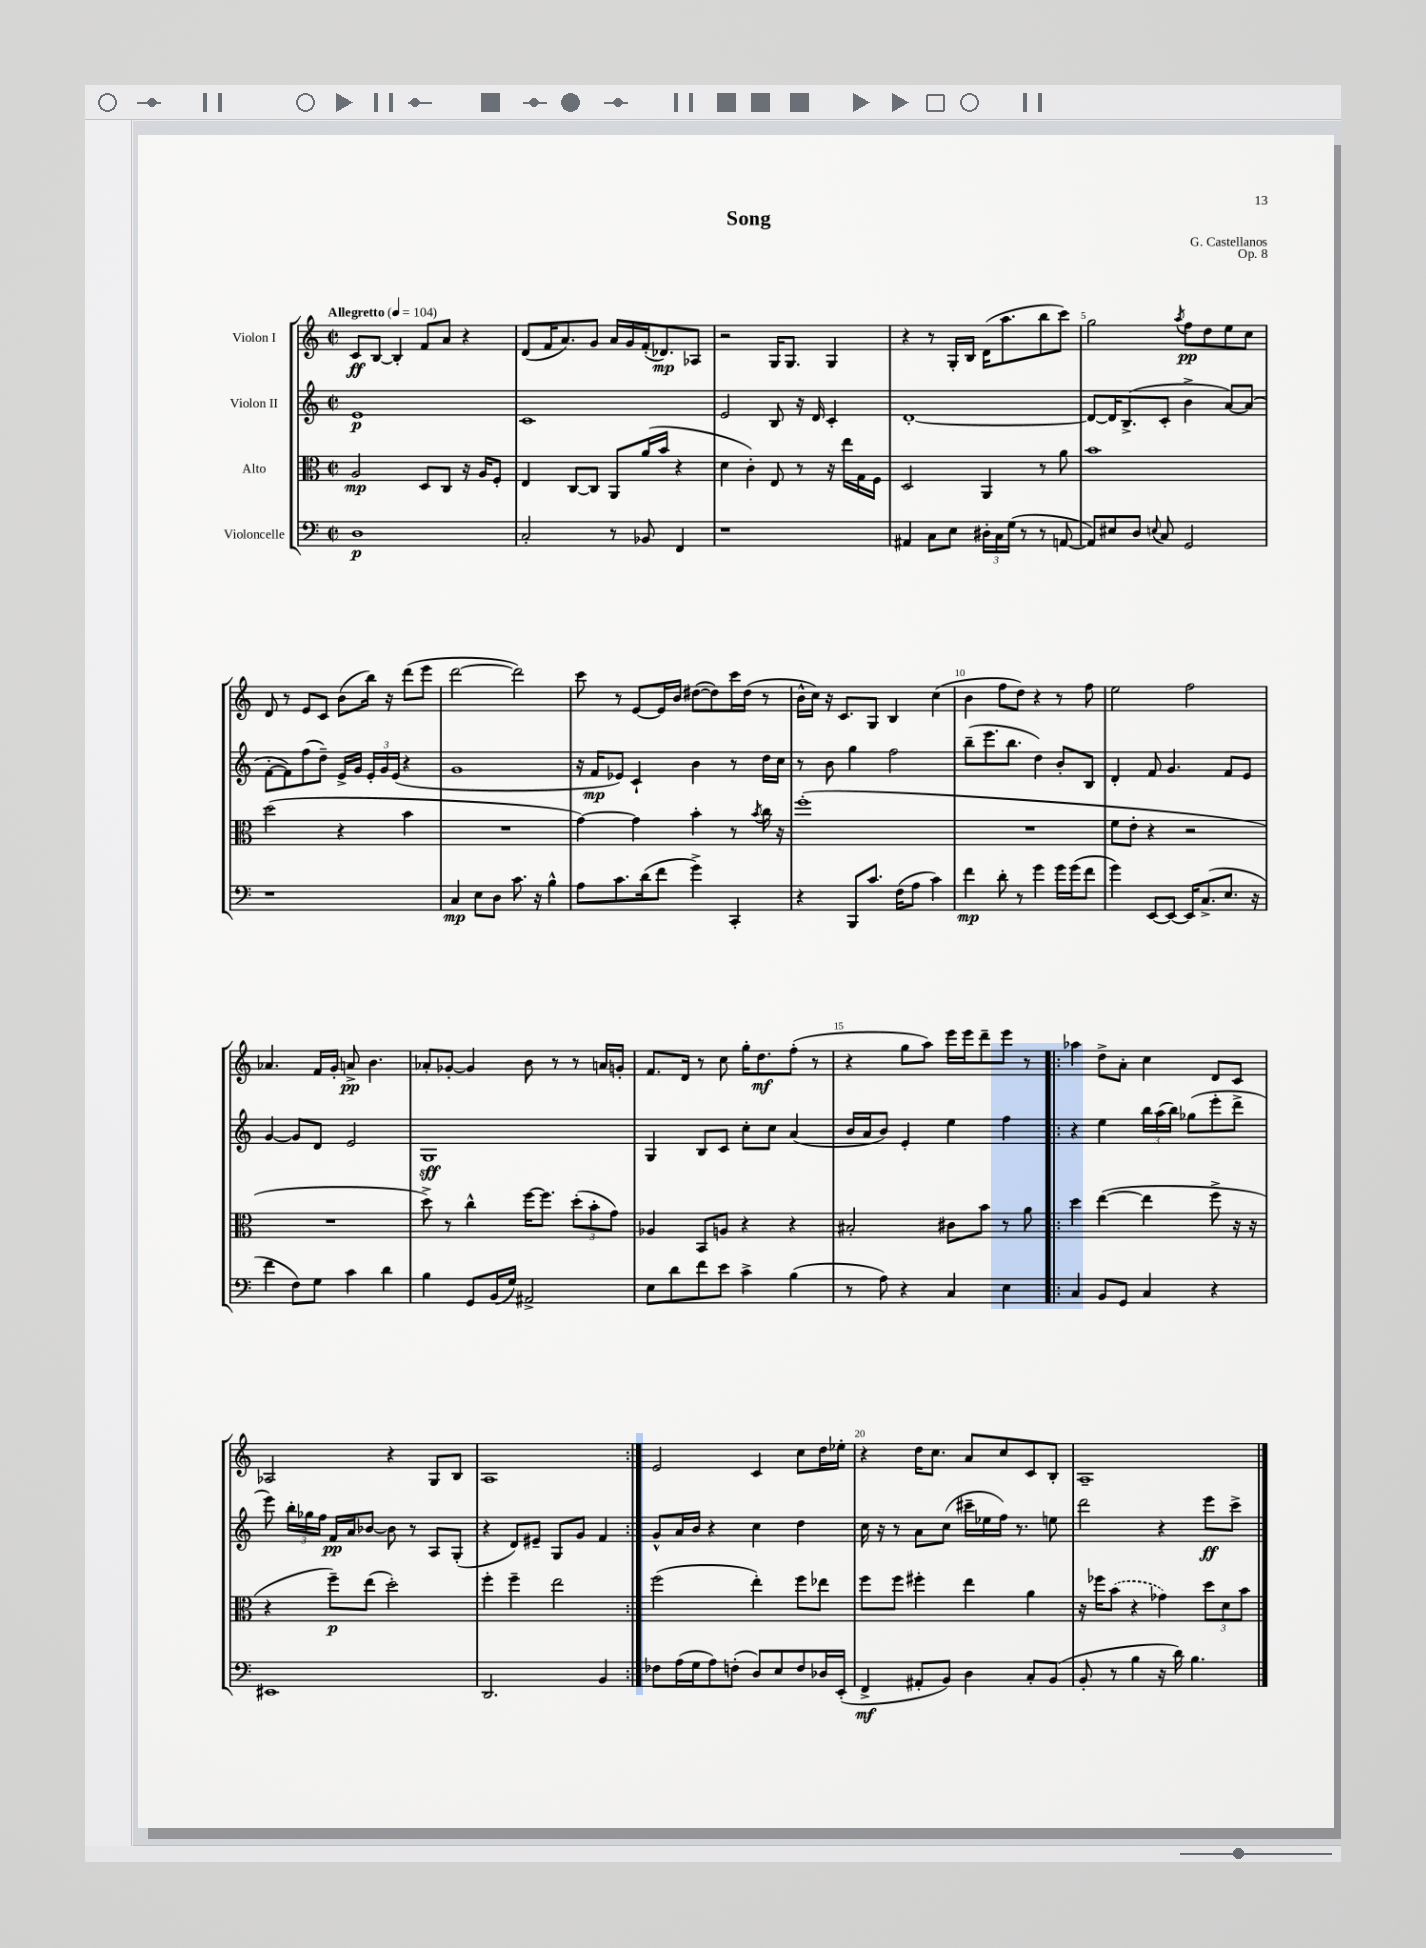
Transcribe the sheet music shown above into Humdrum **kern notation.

**kern	**kern	**kern	**kern
*staff4	*staff3	*staff2	*staff1
*clefF4	*clefC3	*clefG2	*clefG2
*k[]	*k[]	*k[]	*k[]
*M2/2	*M2/2	*M2/2	*M2/2
*met(c|)	*met(c|)	*met(c|)	*met(c|)
*MM104	*MM104	*MM104	*MM104
1D	2A/	1e	8c/L
.	.	.	[8B/J
.	.	.	4B'/]
.	8D/L	.	8f/L
.	8C/J	.	8a/J
.	16r	.	4r
.	16A/LK	.	.
.	8F'/J	.	.
=	=	=	=
2C'/	4E/	1c	(8d/L
.	.	.	16f/K
.	.	.	8.a/)
.	[8C/L	.	.
.	8C/]J	.	8g/J
8r	8AA/L	.	16a/LL
.	.	.	16g/
8BB-/	(16a/L	.	(16f'/J
.	16b/JJ	.	8.d-/)
4FF/	4r	.	.
.	.	.	8A-/J
=	=	=	=
1r	4d\	2e/	2r
.	4c'\)	.	.
.	8E/	8B/	16G/LK
.	.	.	8.G/J
.	8r	16r	.
.	.	16d/	.
.	16r	4c'/	4G/
.	16ee\LL	.	.
.	16G\	.	.
.	16F\JJ	.	.
=	=	=	=
4AA#/	2D/	[1d'	4r
8C\L	.	.	8r
8E\J	.	.	16G'/LL
.	.	.	16B/JJ
24D#'\LL	4AA/	.	(16d\LK
24C\	.	.	.
.	.	.	8.aa\
(24G\JJ	.	.	.
8r	.	.	.
8r	8r	.	8bb\
[8AA/	8a\	.	8ccc\J)
=	=	=	=
8AA/]L)	1b	8d/_L	2gg\
8E#/	.	16d/]K	.
.	.	(8.B^/	.
8D/J	.	.	.
8qqE/	.	.	.
8C/	.	8c'/J	.
.	.	.	8qaa/
2GG/	.	4b^\	8ff\L
.	.	.	8dd\
.	.	[8a/L)	8ee\
.	.	(8a/]J	8cc\J
=	=	=	=
1r	(2dd\	[8f'\L	8d/
.	.	8f\])	8r
.	.	(8ff\	8e/L
.	.	8dd~\J)	8c/J
.	4r	16e^/LL	(8b\L
.	.	16g/JJ	.
.	.	24e'/LL	16bb\Jk)
.	.	24g/	.
.	.	.	16r
.	.	(24e/JJ	.
.	4b\	4r	(8ddd\L
.	.	.	8eee\J
=	=	=	=
4C/	1r	1g	[2ddd\
8E\L	.	.	.
8D\J	.	.	.
8.c\	.	.	2ddd\])
16r	.	.	.
4B^^\	.	.	.
=	=	=	=
8A\L	[4g\)	16r	8ccc\
.	.	16f/LK	.
8.c\	.	8e-/J)	8r
.	4g\]	4c`/	[8e/L
(16d\k	.	.	.
8f\J	.	.	16e/]L
.	.	.	16b/JJ
4g^\)	4b'\	4b\	([8dd#\L
.	.	.	8dd#\])
4CC'/	8r	8r	16ccc\L
.	.	.	(16dd#\JJ
.	8qb/	.	.
.	16cc\	16dd\LL	8r
.	16r	16cc\JJ	.
=	=	=	=
4r	(1ff'	8r	16b^^\LL
.	.	.	16cc\JJ)
.	.	8b\	16r
.	.	.	8.c/L
8BBB/L	.	4gg\	.
8.c/J	.	.	8G/J
.	.	2ff\	4B/
(16F\LK	.	.	.
8A\J	.	.	.
4c\)	.	.	(4cc\
=	=	=	=
4f\	1r	(8bb~\L	4b\
.	.	8.eee\	.
8d'\	.	.	8ff\L
.	.	8.bb\J	.
8r	.	.	8dd\J)
4g\	.	4dd\)	4r
16g\LL	.	8b'/L	8r
(16g\J	.	.	.
8f\J	.	8B/J	8ff\
=	=	=	=
4g\)	8f\L	4d'/	2ee\
.	8e'\J	.	.
[8EE/L	4r	8f/	.
8EE/_J	.	4.g/	.
16EE/]LK	2r	.	2ff\
(8.C^/	.	.	.
8.E/J	.	8f/L	.
.	.	8e/J	.
16r	.	.	.
=	=	=	=
4f\	1r	[4g/	4.a-/
8F\L)	.	8g/]L	.
8G\J	.	8d/J	16f/LL
.	.	.	16g'/JJ
4c\	.	2e/	8a^/
.	.	.	4.b\
4d\	.	.	.
=	=	=	=
4B\	8dd^\)	1G	8a-'/L
.	8r	.	[8g-'/J
8GG/L	4cc^^\	.	4g-/]
(16BB/L	.	.	.
16G/JJ)	.	.	.
2AA#^/	[16ff\LK	.	8b\
.	8.ff\]J	.	.
.	.	.	8r
.	(12dd'\L	.	8r
.	12b'\	.	.
.	.	.	16a/LL
.	12g\J)	.	.
.	.	.	16g'/JJ
=	=	=	=
8E\L	4A-/	4G/	8.f/L
8d\	.	.	.
.	.	.	16d/Jk
8f\	8BB/L	8B/L	8r
8e\J	8A/J	8c/J	8cc\
4c^\	4r	8cc'\L	16gg'\LK
.	.	.	8.dd\
.	.	8cc\J	.
(4B\	4r	(4a/	(8ff'\J
.	.	.	8r
=	=	=	=
8r	2B#'/	16b/LL	4r
.	.	16a/J	.
8A\)	.	8b/J)	.
4r	.	4e'/	8gg\L
.	.	.	8aa\J)
4C/	8c#\L	4ee\	16eee\LL
.	.	.	16eee\J
.	8b\J	.	8ddd~\
4E\	8r	4ff\	8eee\J
.	8a\	.	8r
=!|:	=!|:	=!|:	=!|:
4C/	4dd\	4r	4aa-\
8BB/L	([4ee\	4ee\	8dd^\L
8GG/J	.	.	8a'\J
4C/	4ee\]	24bb\LL	4cc\
.	.	(24aa\	.
.	.	24bb\JJ)	.
.	.	(8gg-\L	.
4r	8ff^\	8eee'\	8d/L
.	16r	8ddd^\J	8c/J
.	16r	.	.
=	=	=	=
1EE#	4r	8eee\)	2A-/
.	.	24bb'\LL	.
.	.	24gg-\	.
.	.	24ff\JJ	.
.	8ff~\L)	16f/LL	.
.	.	16a/J	.
.	(8ee\J	[8b-/J	.
.	2dd'\)	8b-\]	4r
.	.	8r	.
.	.	8A/L	8G/L
.	.	(8G'/J	8B/J
=	=	=	=
2.DD/	4ff'\	4r	1A
.	4ff~\	8d/L)	.
.	.	8e#~/J	.
.	2ee\	8G/L	.
.	.	8g/J	.
4BB/	.	4f/	.
=:|!	=:|!	=:|!	=:|!
8F-\L	(2ff\	8g^^/L	2e/
(16A\L	.	16a/L	.
16G\J	.	16b/JJ	.
8A\)	.	4r	.
(8F'\J	.	.	.
8D/L)	4ee'\)	4cc\	4c/
8E/	.	.	.
8F/	8ff\L	4dd\	8cc\L
16D-/L	8ee-\J	.	16dd\L
(16EE'/JJ	.	.	16ee-'\JJ
=	=	=	=
4FF^/	8ff\L	16cc\	4r
.	.	16r	.
.	8ff\J	8r	.
8AA#'/L	4ff#'\	8a\L	16dd\LK
.	.	.	8.cc\J
8BB/J)	.	(8cc\J	.
4D\	4ee\	16ccc#~\LL	8a/L
.	.	16ee-\	.
.	.	16ff\JJ)	8cc/
.	.	8.r	.
8C'/L	4a\	.	8c/
(8BB/J	.	8ee\	8B'/J
=	=	=	=
8BB'/	16r	2ddd\	1A~
.	16ff-\LK	.	.
8r	(8b\J	.	.
4B\	4r	.	.
16r	4g-\)	4r	.
16d\)	.	.	.
4.B\	.	.	.
.	12dd\L	8eee\L	.
.	12d\	.	.
.	.	8ccc^\J	.
.	12b\J	.	.
==	==	==	==
*-	*-	*-	*-
